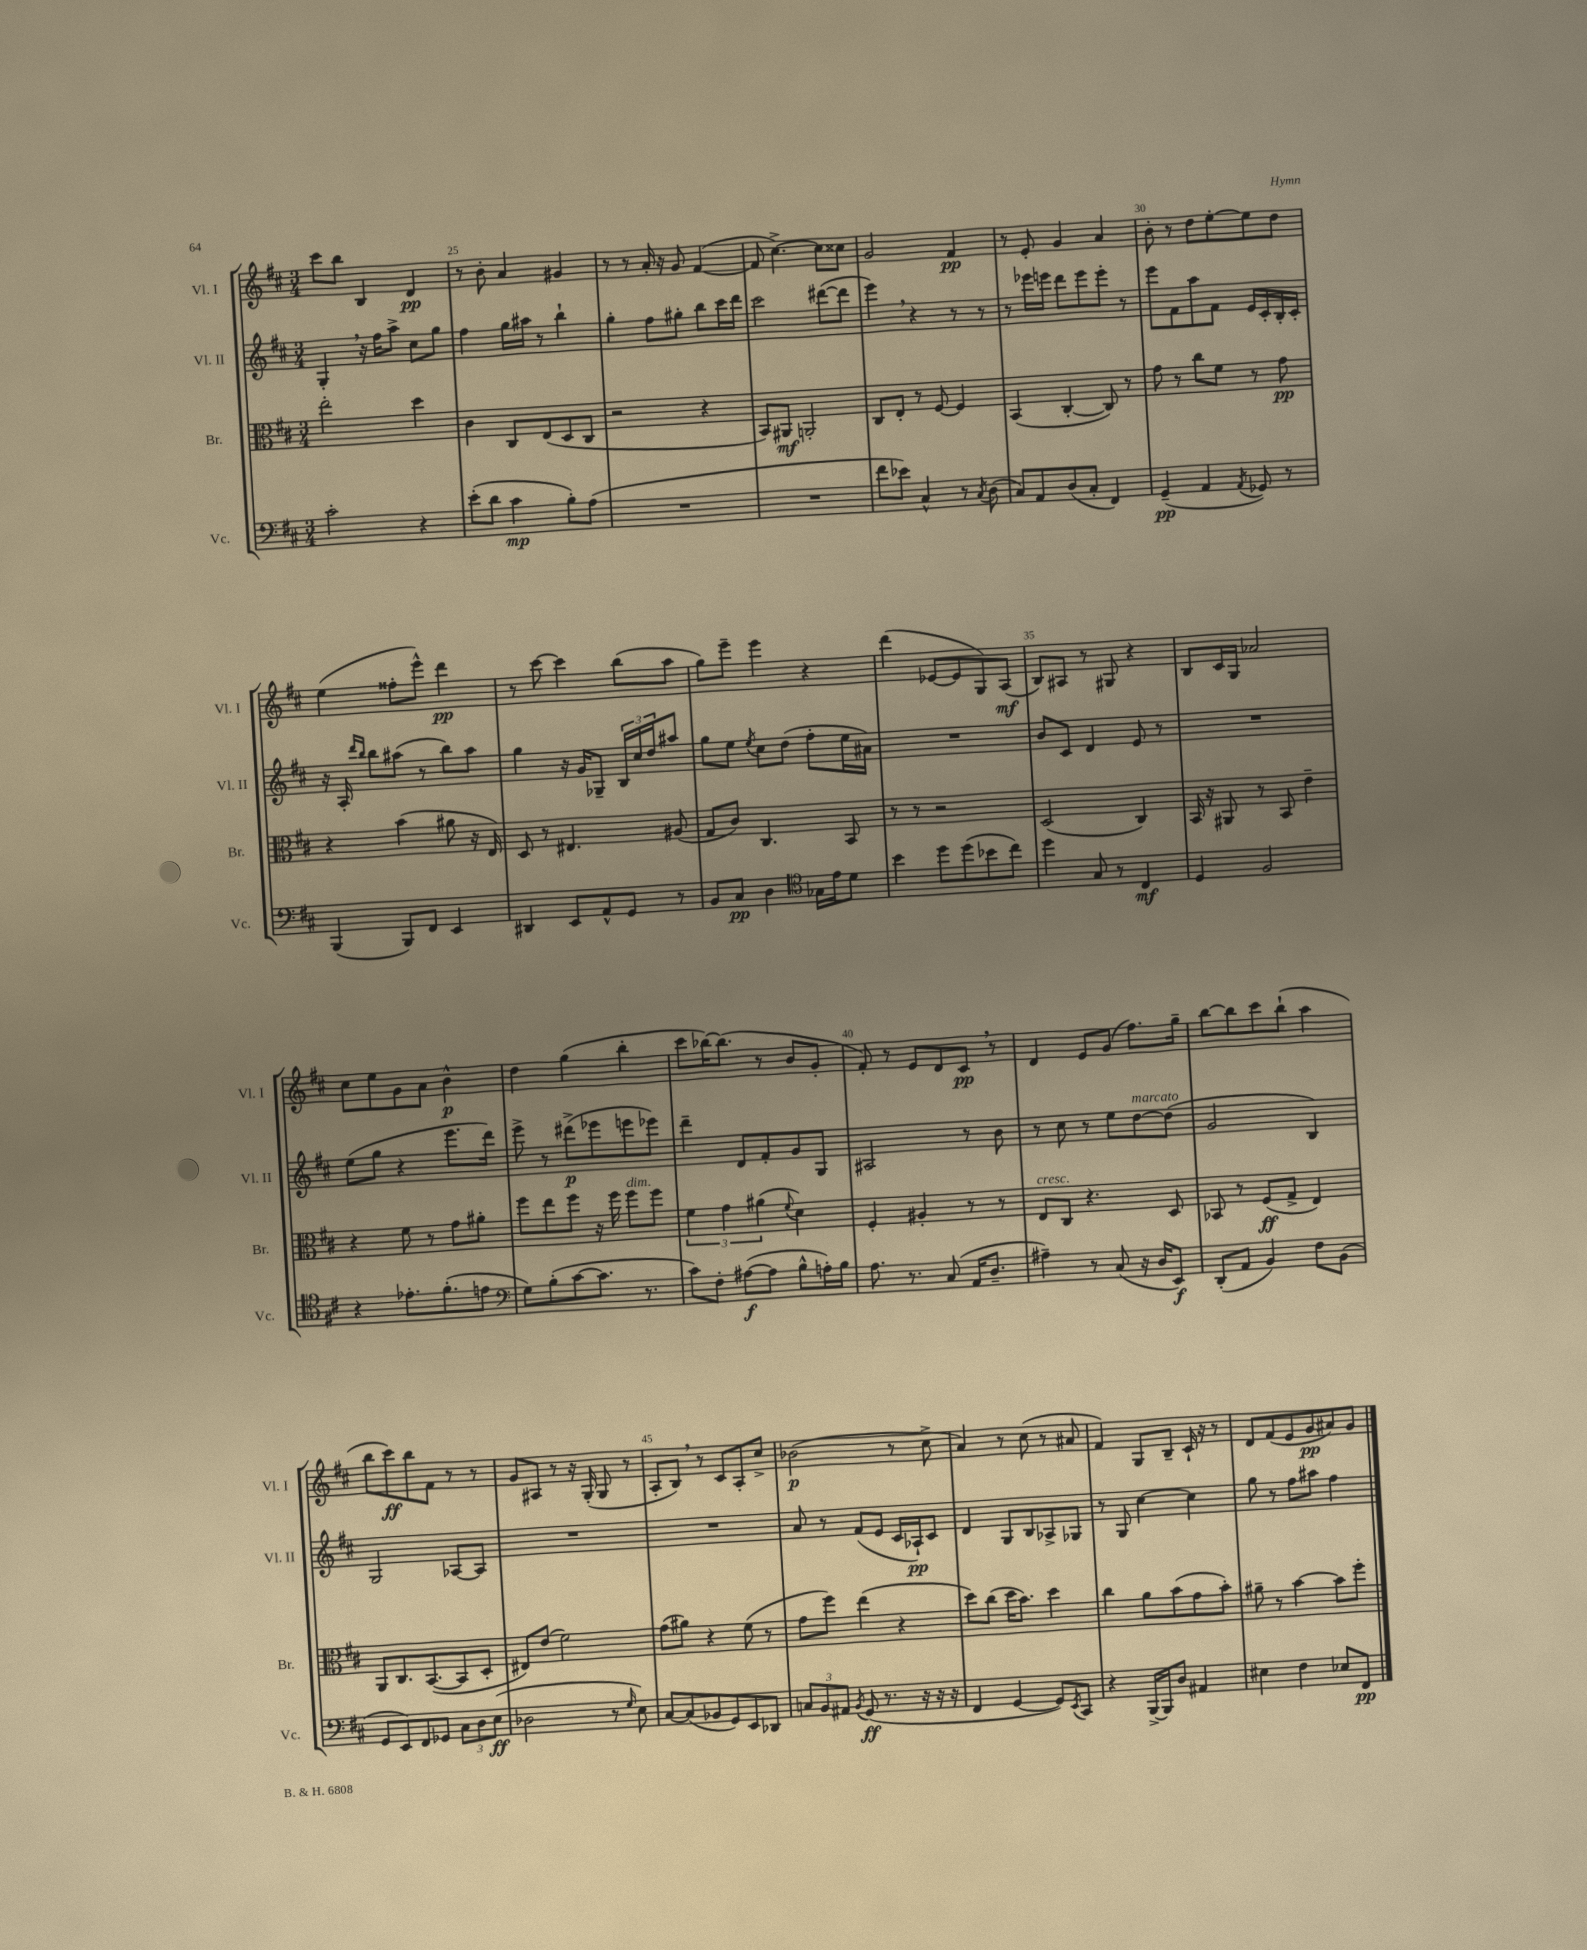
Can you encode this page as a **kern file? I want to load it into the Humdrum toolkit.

**kern	**dynam	**kern	**dynam	**kern	**dynam	**kern	**dynam
*part4	*part4	*part3	*part3	*part2	*part2	*part1	*part1
*staff4	*staff4	*staff3	*staff3	*staff2	*staff2	*staff1	*staff1
*I"Vc.	*	*I"Br.	*	*I"Vl. II	*	*I"Vl. I	*
*I'Vc.	*	*I'Br.	*	*I'Vl. II	*	*I'Vl. I	*
*clefF4	*	*clefC3	*	*clefG2	*	*clefG2	*
*k[f#c#]	*	*k[f#c#]	*	*k[f#c#]	*	*k[f#c#]	*
*M3/4	*	*M3/4	*	*M3/4	*	*M3/4	*
=24	=24	=24	=24	=24	=24	=24	=24
2c#'\	.	2ee'\	.	4G',/	.	8ccc#\L	.
.	.	.	.	.	.	8bb\J	.
.	.	.	.	16r	.	4B/	.
.	.	.	.	16ff#\KL	.	.	.
.	.	.	.	8aa^\J	.	.	.
4r	.	4dd\	.	8cc#\L	.	4d/	pp
.	.	.	.	8gg\J	.	.	.
=25	=25	=25	=25	=25	=25	=25	=25
(8e'\L	.	4c#\	.	4ff#\	.	8r	.
8d\J	.	.	.	.	.	8b'\	.
4c#\	mp	8C#/L	.	16gg\LL	.	4a/	.
.	.	.	.	16aa#X\JJ	.	.	.
.	.	(8E/	.	8r	.	.	.
8B'\L)	.	8D/	.	4bb`\	.	4g#X/	.
(8A\J	.	8C#/J	.	.	.	.	.
=26	=26	=26	=26	=26	=26	=26	=26
2.r	.	2r	.	4gg'\	.	8r	.
.	.	.	.	.	.	8r	.
.	.	.	.	8ff#\L	.	16a'/	.
.	.	.	.	.	.	16r	.
.	.	.	.	8gg#X'\J	.	8g/	.
.	.	4r	.	8bb\L	.	([4f#/	.
.	.	.	.	16ccc#\L	.	.	.
.	.	.	.	16ddd\JJ	.	.	.
=27	=27	=27	=27	=27	=27	=27	=27
2.r	.	8BB/L)	.	2ccc#\	.	8f#/]	.
.	.	8AA#X/J	mf	.	.	[4.cc#^\)	.
.	.	2AAn'/	.	.	.	.	.
.	.	.	.	([8ddd#X\L	.	8cc#\L]	.
.	.	.	.	8ddd#\J]	.	8cc##X\J	.
=28	=28	=28	=28	=28	=28	=28	=28
8f#\L	.	8C#/L	.	4eee,\)	.	2g/	.
8e-X\J)	.	8E'/J	.	.	.	.	.
4C#^^/	.	8r	.	4r	.	.	.
.	.	[8F#/	.	.	.	.	.
8r	.	4F#/]	.	8r	.	4f#/	pp
8qC#/	.	.	.	.	.	.	.
(8D\	.	.	.	8r	.	.	.
=29	=29	=29	=29	=29	=29	=29	=29
8C#/L)	.	(4BB/	.	8r	.	8r	.
8AA/	.	.	.	16eee-X\LL	.	8e'/	.
.	.	.	.	16eeen\JJ	.	.	.
(8D/	.	[4C#'/	.	8ddd\L	.	4g/	.
8C#'/J	.	.	.	8eee\	.	.	.
4FF#/)	.	8C#/])	.	8eee'\J	.	4a/	.
.	.	8r	.	8r	.	.	.
=30	=30	=30	=30	=30	=30	=30	=30
(4GG~/	pp	8g\	.	8eee\L	.	8b'\	.
.	.	8r	.	8f#\	.	8r	.
4AA/	.	8cc#\L	.	8aa\	.	8dd\L	.
.	.	8f#\J	.	8f#\J	.	[8ee'\	.
8qAA/	.	.	.	.	.	.	.
8GG-X/)	.	8r	.	16e/LL	.	8ee\]	.
.	.	.	.	16c#'/	.	.	.
8r	.	8g\	pp	16B'/	.	8dd\J	.
.	.	.	.	16c#'/JJ	.	.	.
!!LO:LB:g=z
=31	=31	=31	=31	=31	=31	=31	=31
(4BBB/	.	4r	.	16r	.	(4ee\	.
.	.	.	.	16A'/	.	.	.
.	.	.	.	16qqddd/LL	.	.	.
.	.	.	.	16qqbb/JJ	.	.	.
.	.	.	.	8bb\L	.	.	.
8BBB/L)	.	(4b\	.	(8aa#X\J	.	8ff##X'\L	.
8FF#/J	.	.	.	8r	.	8eee^^\J)	.
4EE/	.	8a#X\	.	8bb\L)	.	4ddd\	pp
.	.	16r	.	8aa#\J	.	.	.
.	.	16E/)	.	.	.	.	.
=32	=32	=32	=32	=32	=32	=32	=32
4DD#X/	.	8D/	.	4gg\	.	8r	.
.	.	8r	.	.	.	[8ccc#\	.
8EE/L	.	4.E#X/	.	16r	.	4ccc#\]	.
.	.	.	.	16g/KL	.	.	.
8AA^^/	.	.	.	8G-X~/J	.	.	.
8GG/J	.	.	.	24B/LL	.	(8bb\L	.
.	.	.	.	24cc#/	.	.	.
.	.	.	.	24dd/J	.	.	.
8r	.	(8A#X/	.	8aa#X/J	.	8aa\J	.
=33	=33	=33	=33	=33	=33	=33	=33
8BB/L	.	8G/L	.	8gg\L	.	8gg\L)	.
8C#/J	pp	8c#/J)	.	8ee\J	.	8eee~\J	.
.	.	.	.	8qee/	.	.	.
4D\	.	4.C#/	.	8cc#\L	.	4eee\	.
.	.	.	.	(8dd\J	.	.	.
*clefC4	*	*	*	*	*	*	*
16G-X\LL	.	.	.	8ff#'\L	.	4r	.
16e\J	.	.	.	.	.	.	.
8d\J	.	8BB/	.	16ee\L	.	.	.
.	.	.	.	16a#X\JJ)	.	.	.
=34	=34	=34	=34	=34	=34	=34	=34
4b\	.	8r	.	2.r	.	(4ddd\	.
.	.	8r	.	.	.	.	.
8dd\L	.	2r	.	.	.	[8e-X/L	.
(8dd\	.	.	.	.	.	8e-/]	.
8b-X\	.	.	.	.	.	8G/)	.
8cc#\J)	.	.	.	.	.	(8A/J	mf
=35	=35	=35	=35	=35	=35	=35	=35
4dd\	.	(2D/	.	8b/L	.	8B/L)	.
.	.	.	.	8c#/J	.	8A#X/J	.
8G/	.	.	.	4d/	.	8r	.
8r	.	.	.	.	.	8G#X/	.
4C#/	mf	4C#/)	.	8e/	.	4r	.
.	.	.	.	8r	.	.	.
=36	=36	=36	=36	=36	=36	=36	=36
4D/	.	16BB/	.	2.r	.	8B/L	.
.	.	16r	.	.	.	.	.
.	.	8AA#X/	.	.	.	16c#/L	.
.	.	.	.	.	.	16G/JJ	.
2F#/	.	8r	.	.	.	2a-X/	.
.	.	8BB/	.	.	.	.	.
.	.	4e~\	.	.	.	.	.
!!LO:LB:g=z
=37	=37	=37	=37	=37	=37	=37	=37
4r	.	4r	.	(8ee\L	.	8cc#\L	.
.	.	.	.	8gg\J	.	8ee\	.
8.e-X'\L	.	8f#\	.	4r	.	8g\	.
.	.	8r	.	.	.	8a\J	.
(8.f#'\	.	.	.	.	.	.	.
.	.	8g\L	.	8.eee\L	.	4b^^\	p
8en\J	.	8a#X'\J	.	.	.	.	.
.	.	.	.	16ddd\Jk)	.	.	.
=38	=38	=38	=38	=38	=38	=38	=38
*clefF4	*	*	*	*	*	*	*
8G\L)	.	8ff#\L	.	8eee^\	.	4dd\	.
(8B'\	.	8ee\	.	8r	.	.	.
[8c#\	.	8ff#\J	.	(8ddd#X^\L	p	(4gg\	.
8.c#\J]	.	16r	.	8eee-X\	.	.	.
.	.	16ff#\	.	.	.	.	.
!	!	!LO:TX:a:i:t=dim.	!	!	!	!	!
.	.	8ff#\L	.	8eeen\	.	4bb'\	.
8.r	.	.	.	.	.	.	.
.	.	8ff#\J	.	8eee-X\J)	.	.	.
=39	=39	=39	=39	=39	=39	=39	=39
8c#\L)	.	6f#\	.	4ddd~\	.	8ccc#\L	.
8F#'\J	.	.	.	.	.	[16bb-X\K)	.
.	.	6g\	.	.	.	.	.
.	.	.	.	.	.	(8.bb-\J]	.
([8A#X\L	f	.	.	8d/L	.	.	.
.	.	(6a#X\	.	.	.	.	.
8A#\J]	.	.	.	8f#'/	.	8r	.
.	.	8qqf#/	.	.	.	.	.
8B^^\L	.	4d\)	.	8g/	.	8b/L	.
16An'\L)	.	.	.	8G/J	.	8g'/J	.
16B\JJ	.	.	.	.	.	.	.
=40	=40	=40	=40	=40	=40	=40	=40
8.A\	.	4F#'/	.	2A#X/	.	8f#'/)	.
.	.	.	.	.	.	8r	.
8.r	.	.	.	.	.	.	.
.	.	4A#X'/	.	.	.	8e/L	.
(8C#/	.	.	.	.	.	8d/	.
16AA/KL	.	8r	.	8r	.	8c#,/J	pp
8.D~/J	.	.	.	.	.	.	.
.	.	8r	.	8b\	.	8r	.
=41	=41	=41	=41	=41	=41	=41	=41
!	!	!LO:TX:a:i:t=cresc.	!	!	!	!	!
4A#X~\)	.	8E/L	.	8r	.	4d/	.
.	.	8C#/J	.	8cc#\	.	.	.
8r	.	4.r	.	8r	.	8e/L	.
(8C#/	.	.	.	8ee\L	.	(8g/J	.
!	!	!	!	!LO:TX:a:i:t=marcato	!	!	!
16r	.	.	.	[8dd\	.	8.ff#\L)	.
16D/KL	.	.	.	.	.	.	.
8EE/J)	f	8D/	.	(8dd\J]	.	.	.
.	.	.	.	.	.	16gg~\Jk	.
=42	=42	=42	=42	=42	=42	=42	=42
(8DD'/L	.	8BB-X/	.	2g/	.	[8bb\L	.
8AA/J	.	8r	.	.	.	8bb\]	.
4BB/)	.	(8F#/L	ff	.	.	8ccc#\	.
.	.	8G^/J	.	.	.	(8bb`\J	.
8F#\L	.	4E/)	.	4B/)	.	4aa\	.
(8BB\J	.	.	.	.	.	.	.
!!LO:LB:g=z
=43	=43	=43	=43	=43	=43	=43	=43
8GG/L	.	8AA/L	.	2G/	.	8bb\L	.
8EE/)	.	8.C#/	.	.	.	8ccc#\)	ff
8FF#/	.	.	.	.	.	8bb\	.
.	.	([8.BB/	.	.	.	.	.
8GG-X/J	.	.	.	.	.	8f#\J	.
12C#\L	.	8BB/]	.	[8A-X/L	.	8r	.
12D\	.	.	.	.	.	.	.
.	.	8D'/J	.	8A-/J]	.	8r	.
(12E\J	ff	.	.	.	.	.	.
=44	=44	=44	=44	=44	=44	=44	=44
2D-X\	.	8E#X/L)	.	2.r	.	8g/L	.
.	.	(8e/J	.	.	.	8A#X/J	.
.	.	2f#\)	.	.	.	8r	.
.	.	.	.	.	.	16r	.
.	.	.	.	.	.	(16G'/	.
8r	.	.	.	.	.	8G/	.
16qqG/	.	.	.	.	.	.	.
8E\)	.	.	.	.	.	8r	.
=45	=45	=45	=45	=45	=45	=45	=45
[8C#/L	.	(8g\L	.	2.r	.	8A'/L	.
(8C#/]	.	8a#X\J)	.	.	.	8B,/J)	.
8BB-X/	.	4r	.	.	.	8r	.
8GG/)	.	.	.	.	.	8c#/L	.
8EE/	.	(8f#\	.	.	.	8A'/	.
8DD-X/J	.	8r	.	.	.	8cc#^/J	.
=46	=46	=46	=46	=46	=46	=46	=46
12Cn/L	.	8g\L	.	8a/	.	(2b-X\	p
12BB/	.	.	.	.	.	.	.
.	.	8ff#\J)	.	8r	.	.	.
12AA#X/J	.	.	.	.	.	.	.
8qBB/	.	.	.	.	.	.	.
(8GG/	ff	(4ee\	.	(8f#/L	.	.	.
8.r	.	.	.	8e/J	.	.	.
.	.	4r	.	16c#/LL	.	8r	.
16r	.	.	.	16A-X`/J)	pp	.	.
16r	.	.	.	8c#/J	.	8cc#^\	.
16r	.	.	.	.	.	.	.
=47	=47	=47	=47	=47	=47	=47	=47
4FF#/	.	8dd\L)	.	4d/	.	4a/)	.
.	.	(8cc#\J	.	.	.	.	.
[4GG/	.	16dd\KL	.	8G/L	.	8r	.
.	.	8.b\J)	.	.	.	.	.
.	.	.	.	8B/	.	(8cc#\	.
8GG/L])	.	4dd\	.	8A-X^/	.	8r	.
8qEE/	.	.	.	.	.	.	.
8CC#/J	.	.	.	8G-X/J	.	8a#X/	.
=48	=48	=48	=48	=48	=48	=48	=48
4r	.	4cc#\	.	8r	.	4f#/)	.
.	.	.	.	8G/	.	.	.
[16BBB^/LL	.	8a\L	.	[4cc#\	.	8G/L	.
16BBB/J]	.	.	.	.	.	.	.
8D/J	.	(8b\	.	.	.	8B~/J	.
4AA#X/	.	8g\	.	4cc#\]	.	16c#`/	.
.	.	.	.	.	.	16r	.
.	.	8b'\J)	.	.	.	8r	.
=49	=49	=49	=49	=49	=49	=49	=49
4E#X\	.	8a#X~\	.	8gg\	.	8d/L	.
.	.	8r	.	8r	.	(8f#/	.
4F#\	.	[4b\	.	8ff#\L	.	8e/	.
.	.	.	.	8aa#X\J	.	8g/	pp
8E-X/L	.	8b\L]	.	4ff#\	.	8a#X/)	.
8FF#/J	pp	8ff#'\J	.	.	.	8g/J	.
==	==	==	==	==	==	==	==
*-	*-	*-	*-	*-	*-	*-	*-
